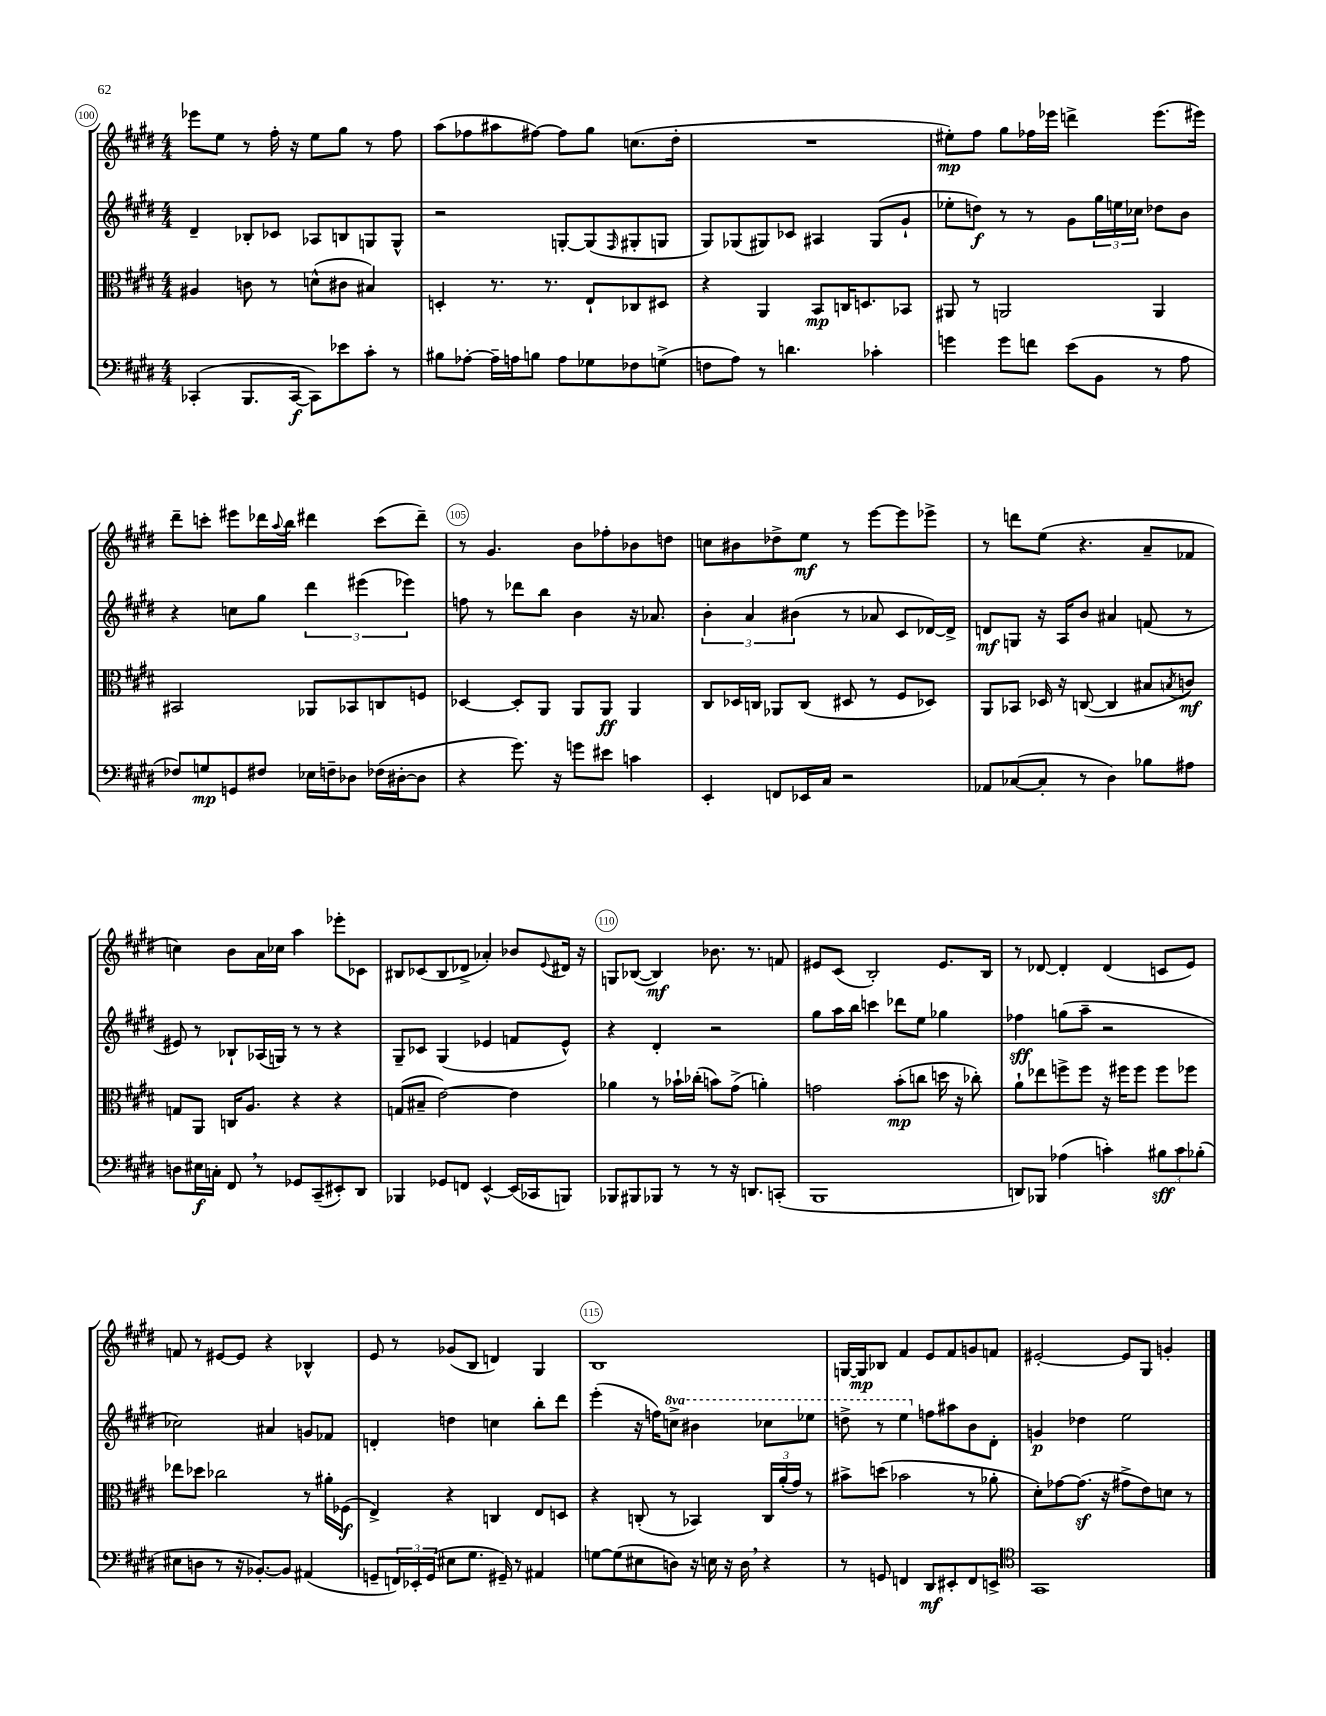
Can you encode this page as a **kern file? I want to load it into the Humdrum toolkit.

**kern	**kern	**kern	**kern
*staff4	*staff3	*staff2	*staff1
*clefF4	*clefC3	*clefG2	*clefG2
*k[f#c#g#d#]	*k[f#c#g#d#]	*k[f#c#g#d#]	*k[f#c#g#d#]
*M4/4	*M4/4	*M4/4	*M4/4
(4CC-'	4A#	4d#~	8eee-
.	.	.	8ee
8.BBB	8c	8B-'	8r
.	8r	8c-	16ff#'
[16CC-	.	.	16r
8CC-])	(8d^^	8A-	8ee
8e-	8c#	8B	8gg#
8c#'	4B#)	8G	8r
8r	.	8G^^	8ff#
=	=	=	=
8B#	4D'	2r	(8aa
[8A-'	.	.	8ff-
16A-~]	8.r	.	8aa#
16A	.	.	.
8B	.	.	[8ff#)
.	8.r	.	.
8A	.	[8G'	8ff#]
8G-	8E`	(8G]	8gg#
.	.	16qqF#	.
8F-	8C-	8G#'	(8.cc
(8G^	8D#	8G	.
.	.	.	16dd#'
=	=	=	=
8F	4r	8G#)	1r
8A)	.	(8G-	.
8r	4AA	8G#)	.
4.d	.	8c-	.
.	8BB	4A#	.
.	16C	.	.
.	8.D	.	.
4c-'	.	(8G#	.
.	8BB-	8g#`	.
=	=	=	=
4g	8AA#	8ee-'	8ee#')
.	8r	8dd)	8ff#
8g	2AA	8r	8gg#
8f	.	8r	16ff-
.	.	.	16eee-
(8e	.	8g#	4ddd^
8BB	.	24gg#	.
.	.	24ee	.
.	.	24cc-	.
8r	4AA	8dd-	(8.eee-
8A	.	8b	.
.	.	.	16eee#)
=	=	=	=
8F-)	2BB#	4r	8ddd#~
8G	.	.	8ccc'
8GG	.	8cc	8eee#
8F#	.	8gg#	16ddd-
.	.	.	8qqaa
.	.	.	16bb
16E-	8AA-	6ddd#	4ddd#
16F~	.	.	.
8D-	8BB-	.	.
.	.	(6eee#	.
(16F-	8C	.	(8ccc
[16D#'	.	.	.
.	.	6eee-)	.
8D#]	8F	.	8ddd#~)
=	=	=	=
4r	[4D-	8ff	8r
.	.	8r	4.g#
8.g#)	8D-']	8ddd-	.
.	8AA	8bb	.
16r	.	.	.
8g	8AA	4b	8b
8e#	8AA	.	8ff-'
4c	4AA	16r	8b-
.	.	8.a-	.
.	.	.	8dd
=	=	=	=
4EE'	8C#	6b'	8cc
.	16D-	.	8b#
.	.	6a	.
.	16C	.	.
8FF	8AA-	.	8dd-^
.	.	(6b#	.
16EE-	(8C	.	8ee
16C#	.	.	.
2r	8D#	8r	8r
.	8r	8a-	[8eee
.	8F#	8c#	8eee]
.	8D-)	[16d-)	8eee-^
.	.	16d-^]	.
=	=	=	=
8AA-	8AA	8d	8r
([8C-	8BB-	8G	8ddd
8C-']	16D-	16r	(8ee
.	16r	16A	.
8r	([8C	8b	4.r
4D#)	4C]	4a#	.
8B-	8B#	(8f	8a~
.	8qB	.	.
8A#	8c)	8r	8f-
=	=	=	=
8D	8G	8e#)	4cc)
16E#	8AA	8r	.
16C'	.	.	.
8FF#	16C	8B-`	8b
.	8.A	.	.
8r	.	(16A-	16a
.	.	16G)	16cc-
8GG-	4r	8r	4aa
(8CC#~	.	8r	.
8EE#')	4r	4r	8eee-'
8DD#	.	.	8c-
=	=	=	=
4BBB-	(8G	8G#~	8B#
.	8B#~	8c-	(8c-
8GG-	[2e)	(4G#	8B#
8FF	.	.	8d-^
[4EE^^	.	4e-	4a-')
(16EE]	4e]	8f	8b-
16CC-	.	.	.
.	.	.	8qqe
8BBB)	.	8e-^^)	16d#
.	.	.	16r
=	=	=	=
8BBB-	4a-	4r	8G
8BBB#	.	.	([8B-
8BBB-	8r	4d#'	4B-])
8r	16b-`	.	.
.	(16cc-'	.	.
8r	8b)	2r	8.b-
16r	(8g#^	.	.
8.DD	.	.	8.r
.	4a')	.	.
(8CC'	.	.	8f
=	=	=	=
1BBB	2g	8gg#	8e#
.	.	16aa	(8c#
.	.	16bb	.
.	.	4ccc	2B')
.	(8b'	8ddd-	.
.	8cc	8ee	.
.	16dd	4gg-	8.e#
.	16r	.	.
.	8cc-')	.	.
.	.	.	16B
=	=	=	=
8DD)	8a`	4ff-	8r
8BBB-	8ee-	.	[8d-
(4A-	8ff^	(8gg	4d-']
.	8ff	8aa~	.
4c')	16r	2r	(4d-
.	16ff#	.	.
.	8ff#	.	.
12B#	8ff#	.	8c
12c	.	.	.
.	8ff-	.	8e)
(12B-'	.	.	.
=	=	=	=
8E#	8ee-	2cc-)	8f
8D	8dd-	.	8r
8r	2cc-	.	[8e#
16r	.	.	8e#]
[8.BB-')	.	.	.
.	.	4a#	4r
8BB-]	.	.	.
(4AA#	8r	8g	4B-^^
.	16a#'	8f-	.
.	(16F-	.	.
=	=	=	=
8GG~	4E^)	4d'	8e
24FF)	.	.	8r
24EE-'	.	.	.
(24GG	.	.	.
8E#	4r	4dd	(8g-
8.G#	.	.	8B
.	4C	4cc	4d)
16GG#~)	.	.	.
8r	.	.	.
4AA#	8E	8bb'	4G#
.	8D	8ddd#	.
=	=	=	=
[8G	4r	(4eee'	1B
(8G]	.	.	.
8E#	(8C'	16r	.
.	.	16ff)	.
8D)	8r	8ccc^	.
16r	4BB-)	4bb#	.
16E	.	.	.
16r	.	.	.
16D	.	.	.
4r	24C	8ccc-	.
.	(24a'	.	.
.	24g#)	.	.
.	8r	8eee-	.
=	=	=	=
8r	8b#^	8ddd^	[16G
.	.	.	16G]
8GG	(8dd	8r	8B-
4FF	2b-	4eee	4f#
8DD#	.	8ff	8e
8EE#'	.	8aa#	8f#
8FF	8r	8b	8g
8EE^	8a-'	8d#'	8f
=	=	=	=
*clefC4	*	*	*
1GG#	8d#')	4g	[2e#'
.	[8g-	.	.
.	(8.g-]	4dd-	.
.	16r	.	.
.	8g#^	2ee	8e#]
.	8e)	.	8G#
.	8d	.	4g'
.	8r	.	.
==	==	==	==
*-	*-	*-	*-
